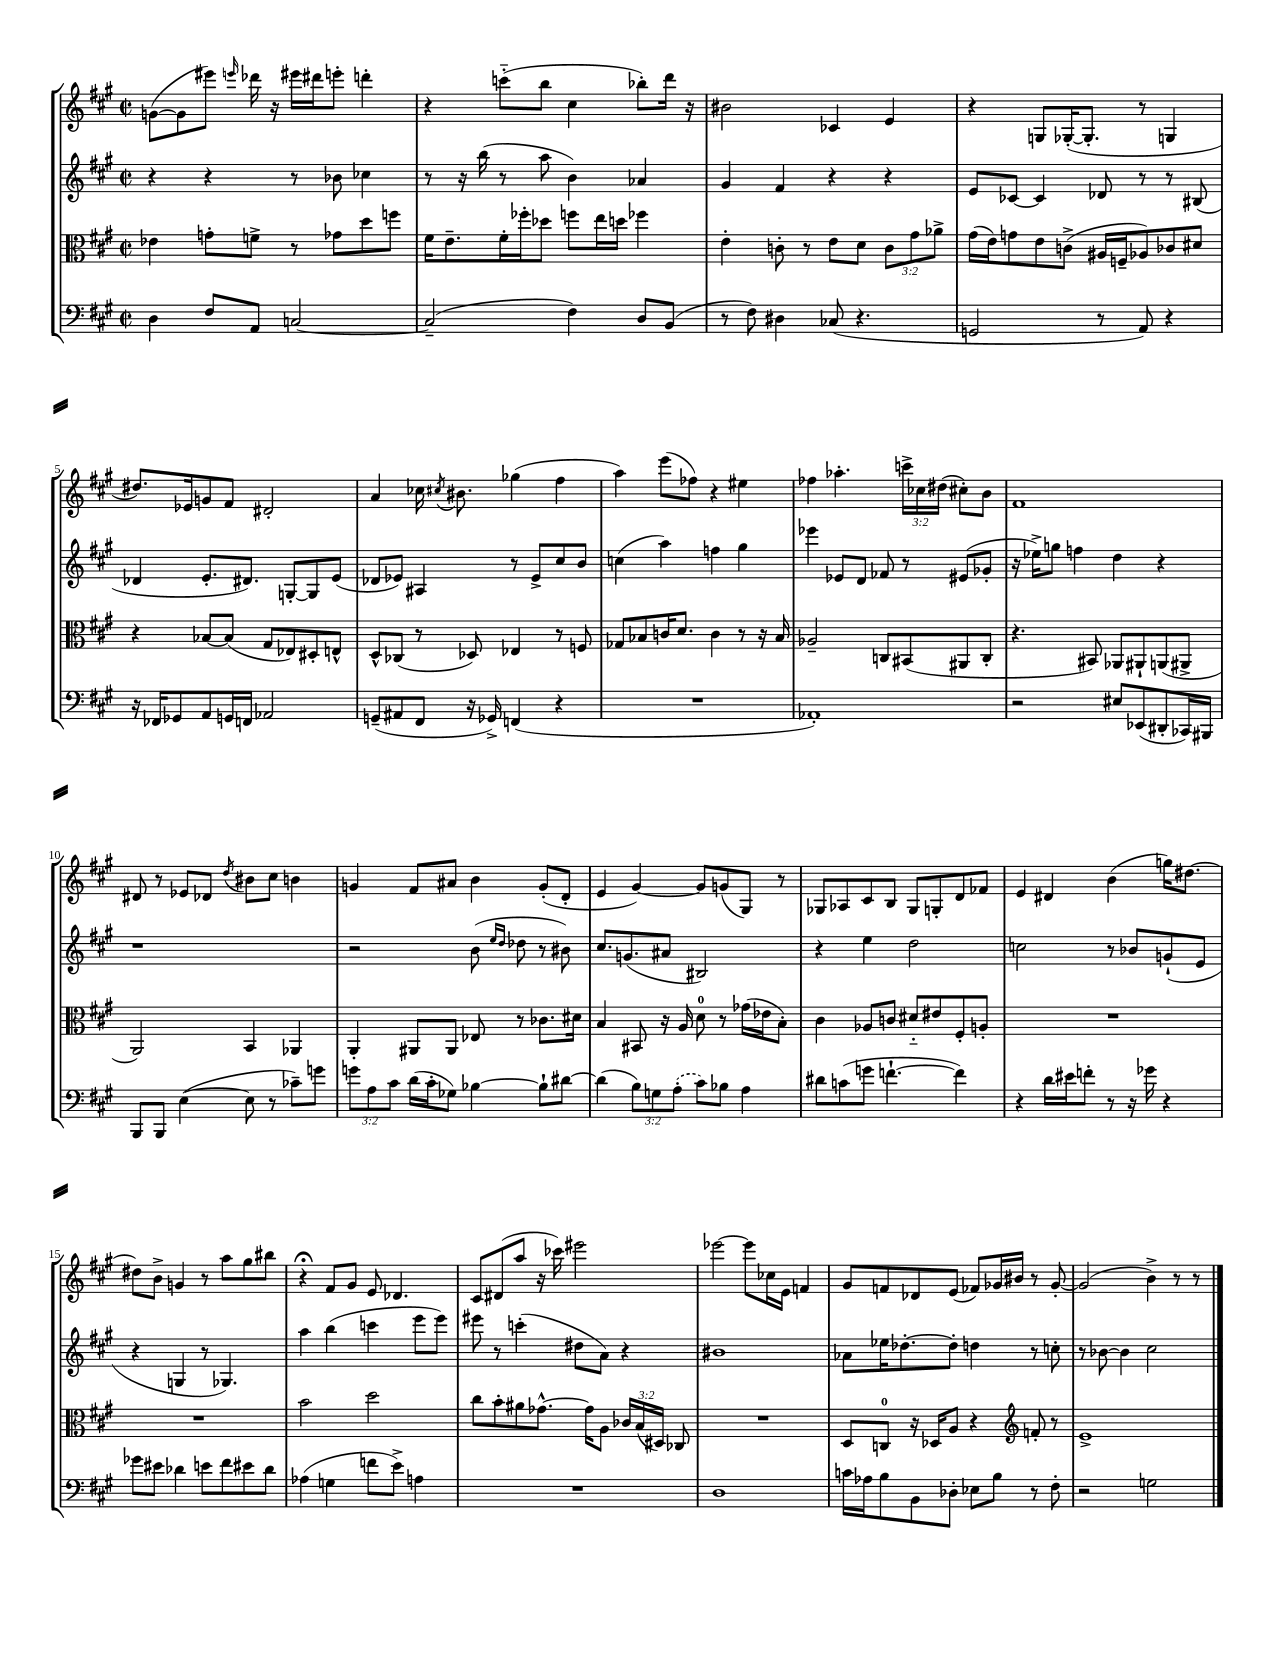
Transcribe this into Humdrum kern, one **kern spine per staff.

**kern	**kern	**kern	**kern
*part4	*part3	*part2	*part1
*staff4	*staff3	*staff2	*staff1
*clefF4	*clefC3	*clefG2	*clefG2
*k[f#c#g#]	*k[f#c#g#]	*k[f#c#g#]	*k[f#c#g#]
*M2/2	*M2/2	*M2/2	*M2/2
*met(c|)	*met(c|)	*met(c|)	*met(c|)
=1	=1	=1	=1
4D\	4e-X\	4r	([8gn\L
.	.	.	8g\]
8F#/L	8gn'\L	4r	8eee#X\J)
.	.	.	16qqeeen/
8AA/J	8fn^\J	.	16ddd-X\
.	.	.	16r
[2Cn/	8r	8r	16eee#X\LL
.	.	.	16ddd#X\J
.	8g-X\L	8b-X\	8eeen'\J
.	8dd\	4cc-X\	4dddn'\
.	8ffn\J	.	.
=2	=2	=2	=2
(2C~/]	16f#\KL	8r	4r
.	8.e~\	.	.
.	.	16r	.
.	.	(16bb\	.
.	16f#'\L	8r	(8cccn\L
.	16ff-X'\J	.	.
.	8dd-X\J	8aa\	8bb\J
4F#\)	8ffn\L	4b\)	4cc#\
.	16ee\L	.	.
.	16ddn\JJ	.	.
8D/L	4ff-X\	4a-X/	8bb-X'\L)
(8BB/J	.	.	16ddd\Jk
.	.	.	16r
=3	=3	=3	=3
8r	4e'\	4g#/	2b#X\
8F#\)	.	.	.
4D#X\	8cn'\	4f#/	.
.	8r	.	.
(8C-X/	8e\L	4r	4c-X/
4.r	8d\J	.	.
.	12c\L	4r	4e/
.	12g#\	.	.
.	12a-X^\J	.	.
=4	=4	=4	=4
2GGn/	(16g#\LL	8e/L	4r
.	16e\J)	.	.
.	8gn\	[8c-X/J	.
.	8e\	4c-/]	8Gn/L
.	(8cn^\J	.	([16G-X'/K
.	.	.	8.G-'/J]
8r	16A#X/LL	8d-X/	.
.	16Fn~/J	.	.
8AA/)	8A-X/)	8r	8r
4r	8c-X/	8r	4Gn/
.	8d#X/J	(8B#X/	.
!!LO:LB:g=z
=5	=5	=5	=5
16r	4r	4d-X/	8.dd#X/L)
16FF-X/KL	.	.	.
8GG-X/	.	.	.
.	.	.	16e-X/k
8AA/	[8B-X/L	8.e'/L	8gn/
16GGn/L	(8B-/J]	.	8f#/J
16FFn/JJ	.	8.d#X/J)	.
2AA-X/	8G#/L	.	2d#X'/
.	8E-X/)	[8Gn'/L	.
.	8D#X'/	8G/]	.
.	8En^^/J	(8e/J	.
=6	=6	=6	=6
(8GGn~/L	8D^^/L	8d-X/L	4a/
8AA#X/	(8C-X/J	8e-X/J)	.
8FF#/J	8r	4A#X/	16cc-X\
.	.	.	8qcc#X/
.	.	.	8.b#X\
16r	8D-X/)	.	.
16GG-X^/)	.	.	.
(4FFn/	4E-X/	8r	(4gg-X\
.	.	8e-^/L	.
4r	8r	8cc#/	4ff#\
.	8Fn/	8b/J	.
=7	=7	=7	=7
1r	8G-X/L	(4ccn\	4aa\)
.	8B-X/	.	.
.	16cn/K	4aa\)	(8eee\L
.	8.d/J	.	.
.	.	.	8ff-X\J)
.	4c\	4ffn\	4r
.	8r	4gg#\	4ee#X\
.	16r	.	.
.	16B-/	.	.
=8	=8	=8	=8
1AA-X')	2A-X~/	4eee-X\	4ff-X\
.	.	8e-X/L	4.aa-X'\
.	.	8d/J	.
.	8Cn/L	8f-X/	.
.	(8BB#X/	8r	24cccn^\LL
.	.	.	24cc-X\
.	.	.	(24dd#X\JJ
.	8AA#X/	(8e#X/L	8cc#X'\L)
.	8C'/J	8g-X'/J	8b\J
=9	=9	=9	=9
2r	4.r	16r	1f#
.	.	16ee-X^\KL)	.
.	.	8ggn\J	.
.	.	4ffn\	.
.	8BB#X/)	.	.
8E#X/L	8AA-X/L	4dd\	.
(8EE-X/	8AA#X`/	.	.
8DD#X'/	(8AAn/	4r	.
16CC-X/L)	8AA#X^/J	.	.
16BBB#X/JJ	.	.	.
!!LO:LB:g=z
=10	=10	=10	=10
8BBB/L	2AA/)	1r	8d#X/
8BBB/J	.	.	8r
([4E\	.	.	8e-X/L
.	.	.	8d-X/J
.	.	.	8qdd/
8E\]	4BB/	.	8b#X\L
8r	.	.	8cc#\J
8c-X~\L)	4AA-X/	.	4bn\
8gn\J	.	.	.
=11	=11	=11	=11
12gn\L	4AA'/	2r	4gn/
12A\	.	.	.
12c#\J	.	.	.
(16d\LL	8AA#X/L	.	8f#/L
16c#'\J	.	.	.
8G-X\J)	8AA#/J	.	8a#X/J
[4B-X\	8E-X/	(8b\	4b\
.	.	16qqee/LL	.
.	.	16qqdd/JJ	.
.	8r	8dd-X\	.
8B-`\L]	8.c-X\L	8r	(8g'/L
[8d#X\J	.	8b#X\)	8d'/J
.	16d#X\Jk	.	.
=12	=12	=12	=12
(4d#\]	4B/	8.cc#/L	4e/
.	.	(8.gn/	.
12B\L)	8BB#X/	.	[4g#/)
12Gn\	.	.	.
.	16r	8a#X/J	.
(12A'\J	.	.	.
.	16A/	.	.
8c#\L)	8d\	2B#X/)	8g#/L]
8B-X\J	8r	.	(8gn/
4A\	(16g-X\LL	.	8G#/J)
.	16e-X\J	.	.
.	8B'\J)	.	8r
=13	=13	=13	=13
8d#X\L	4c#\	4r	8G-X/L
(8cn\	.	.	8A-X/
8gn\J	8A-X/L	4ee\	8c#/
[4.fn`\	8cn/J	.	8B/J
.	8d#X/L	2dd\	8G-/L
.	8e#X/	.	8Gn'/
4f\])	8F#'/	.	8d/
.	8An'/J	.	8f-X/J
=14	=14	=14	=14
4r	1r	2ccn\	4e/
16d\LL	.	.	4d#X/
16e#X\J	.	.	.
8fn'\J	.	.	.
8r	.	8r	(4b\
16r	.	8b-X/L	.
16g-X\	.	.	.
4r	.	(8gn`/	16ggn\KL)
.	.	.	[8.dd#X\J
.	.	8e/J	.
!!LO:LB:g=z
=15	=15	=15	=15
8g-X\L	1r	4r	8dd#X\L]
8e#X\J	.	.	8b^\J
4d-X\	.	4Gn/	4gn/
8en\L	.	8r	8r
8f#\	.	4.G-X/)	8aa\L
8e#X\	.	.	8gg#\
8d-\J	.	.	8bb#X\J
=16	=16	=16	=16
(4A-X\	2b\	4aa\	4r;<
4Gn\	.	(4bb\	8f#/L
.	.	.	8g#/J
8fn\L	2dd\	4cccn\	8e/
8e^\J)	.	.	4.d-X/
4An\	.	8eee\L	.
.	.	8eee\J)	.
=17	=17	=17	=17
1r	8cc#\L	8eee#X\	8c#/L
.	8b'\	8r	(8d#X/
.	8a#X\	(4cccn'\	8aa/J
.	[8.g-X^^\J	.	16r
.	.	.	16ccc-X\)
.	.	8dd#X\L	2eee#X\
.	16g-\KL]	.	.
.	8A\J	8a\J)	.
.	24c-X/LL	4r	.
.	(24B/	.	.
.	24D#X/JJ)	.	.
.	8C-X/	.	.
=18	=18	=18	=18
1D	1r	1b#X	[2eee-X\
.	.	.	8eee-\L]
.	.	.	16cc-X\L
.	.	.	16e\JJ
.	.	.	4fn/
=19	=19	=19	=19
16cn\LL	8D/L	8a-X\L	8g#/L
16A-X\J	.	.	.
8B\	8Cn/J	16ee-X\K	8fn/
.	.	[8.dd-X'\	.
8BB\	16r	.	8d-X/
.	16D-X/KL	.	.
8D-X'\J	8A/J	8dd-'\J]	(8e/J
8E-X\L	4r	4ddn\	8f-X/L)
8B\J	.	.	16g-X/L
.	.	.	16b#X/JJ
*	*clefG2	*	*
8r	8fn'/	8r	8r
8F#'\	8r	8ccn'\	[8g-'/
=20	=20	=20	=20
2r	1e^	8r	(2g-/]
.	.	[8b-X\	.
.	.	4b-\]	.
2Gn\	.	2cc#\	4b^\)
.	.	.	8r
.	.	.	8r
==	==	==	==
*-	*-	*-	*-
